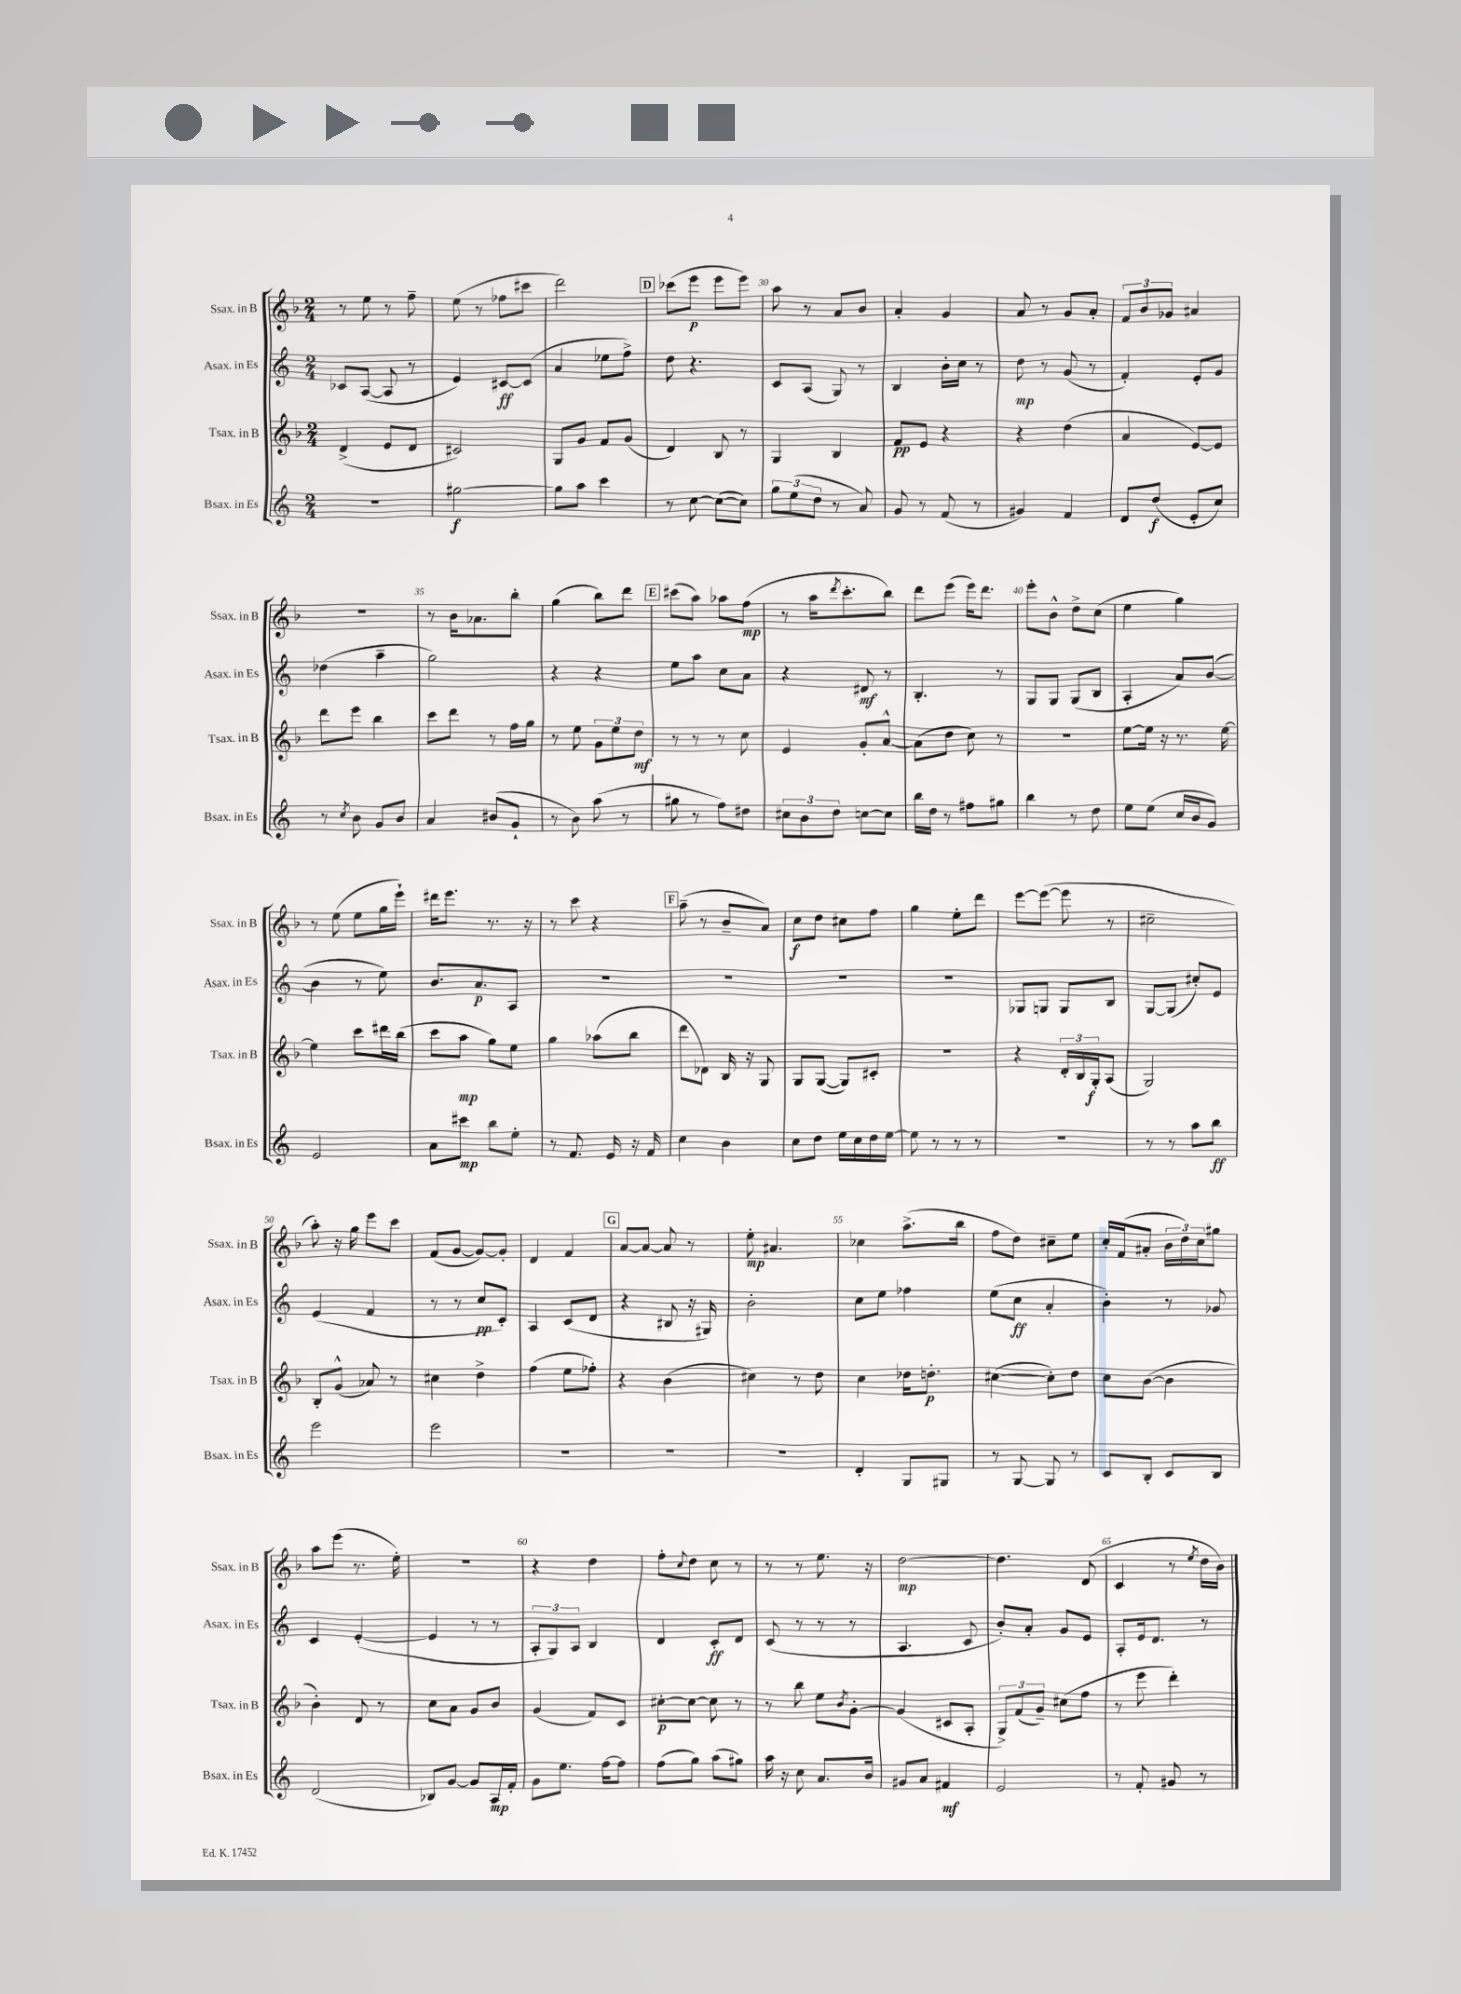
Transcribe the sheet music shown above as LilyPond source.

<<
\new StaffGroup <<
\new Staff = "s0" \with { instrumentName = "Ssax. in B" shortInstrumentName = "Ssax. in B" } {
    \clef treble \key f \major \numericTimeSignature \time 2/4
    r8 e''8 r8 f''8-- |
    e''8( r8 fes''8 cis'''8 |
    d'''2) |
    \mark \markup { \box "D" } ces'''8( e'''8\p e'''8 e'''8) |
    a''8 r8 a'8 bes'8 |
    a'4-. g'4 |
    a'8 r8 g'8 a'8-. |
    \tuplet 3/2 { f'8 bes'8 ges'8 } ais'4 |
    r2 |
    r8 bes'16 aes'8. bes''8-. |
    g''4( bes''8) d'''8 |
    \mark \markup { \box "E" } cis'''8( a''8) aes''8 f''8\mp( |
    r8 a''16 \acciaccatura { d'''8 } c'''8.-. bes''8) |
    d'''8 e'''8( e'''16) d'''8. |
    e'''8-. bes'8-^ d''8-> c''8( |
    e''4 g''4) |
    r8 e''8( e''8 g''16 e'''16-!) |
    dis'''16 e'''8. r8. r16 |
    r8 c'''8 r4 |
    \mark \markup { \box "F" } a''8--( r8 bes'8-- a'8) |
    c''8\f d''8 cis''8 f''8 |
    g''4 e''8-. d'''8 |
    e'''8~ e'''8~( e'''8 r8 |
    cis''2-- |
    a''8-.) r16 g''16 e'''8 c'''8 |
    f'8( g'8~ g'8~) g'8-. |
    d'4 f'4 |
    \mark \markup { \box "G" } a'8~ a'8~ a'8 r8 |
    e''8-.\mp ais'4. |
    ces''4 a''8.->( bes''16 |
    f''8 d''8) cis''8-- e''8 |
    c''16-. f'16( ais'8-. \tuplet 3/2 { bes'16 d''16) c''16 } gis''8 |
    a''8 e'''8( r8. e''16-.) |
    r2 |
    r4 d''4 |
    f''8-. \appoggiatura { c''8 } d''8 c''8 r8 |
    r8 r8 e''8. r16 |
    d''2~\mp |
    d''4. d'8( |
    c'4 r8 \acciaccatura { e''8 } d''16 bes'16) \bar "|." |
}
\new Staff = "s1" \with { instrumentName = "Asax. in Es" shortInstrumentName = "Asax. in Es" } {
    \clef treble \key c \major \numericTimeSignature \time 2/4
    ces'8 a8~( a8 r8 |
    e'4) cis'8~\ff cis'8( |
    a'4 ees''8 f''8->) |
    \mark \markup { \box "D" } d''8 r4. |
    c'8 a8( g8) r8 |
    b4 b'16-. c''16 r8 |
    d''8\mp r8 g'8( r8 |
    f'4-.) e'8-. g'8 |
    des''4( a''4-- |
    g''2) |
    r4 r4 |
    \mark \markup { \box "E" } e''8 a''8 c''8 a'8 |
    r4 dis'8\mf r8 |
    b4.-. r8 |
    g8 g8 g8( b8 |
    a4-. a'8) b'8~( |
    b'4 r8 e''8) |
    b'8. a'8.\p a8 |
    R2 |
    \mark \markup { \box "F" } R2 |
    R2 |
    R2 |
    ges8 g8 g8 b8 |
    g8~ g8( cis''8-.) e'8 |
    e'4( f'4 |
    r8 r8 c''8\pp c'8-.) |
    a4 c'8( d'8 |
    \mark \markup { \box "G" } r4 bis8 r16 gis16) |
    b'2-. |
    c''8 e''8 fes''4 |
    e''8( c''8\ff a'4-. |
    b'4-.) r8 ges'8 |
    c'4 e'4~-.( |
    e'4 r8 r8 |
    \tuplet 3/2 { a8-. g8) a8 } b4 |
    d'4 c'8-.\ff d'8 |
    c'8( r8 r8 r8 |
    a4. c'8 |
    b'8-.) a'8-. g'8 e'8 |
    a8-. e'16 d'8. r8 \bar "|." |
}
\new Staff = "s2" \with { instrumentName = "Tsax. in B" shortInstrumentName = "Tsax. in B" } {
    \clef treble \key f \major \numericTimeSignature \time 2/4
    d'4->( e'8 d'8 |
    cis'2) |
    g8 g'8 f'8 g'8( |
    \mark \markup { \box "D" } d'4) bes8 r8 |
    g4 bes4 |
    f'8\pp e'8 r4 |
    r4 d''4( |
    a'4 e'8~) e'8 |
    d'''8 e'''8 bes''4 |
    c'''8 d'''8 r8 f''16 g''16 |
    r8 e''8 \tuplet 3/2 { g'8 e''8 d''8\mf } |
    \mark \markup { \box "E" } r8 r8 r8 c''8 |
    e'4 g'8-. a'8~-^ |
    a'8( d''8 c''8) r8 |
    R2 |
    e''8~ e''16 r16 r8. e''16~ |
    e''4 c'''8 dis'''16 bes''16( |
    c'''8 a''8\mp g''8) e''8 |
    g''4 aes''8( bes''8 |
    \mark \markup { \box "F" } d'''8 des'8) bes16 r16 g8 |
    g8 g8~( g8) cis'8-. |
    r2 |
    r4 \tuplet 3/2 { d'16-. bes16 g16-.\f } a8( |
    g2) |
    bes8-. g'8-^( aes'8) r8 |
    cis''4 d''4-> |
    f''4( e''8 fes''8-.) |
    \mark \markup { \box "G" } r4 bes'4( |
    cis''4) r8 d''8 |
    c''4 des''16 d''8.-.\p |
    cis''4~( cis''8-.) d''8 |
    c''8 bes'8~( bes'4 |
    bes'4-.) d'8 r8 |
    c''8 a'8 g'8 bes'8 |
    g'4( f'8) c'8 |
    cis''8~-.\p cis''8~ cis''8 r8 |
    r8 bes''8 e''8 \acciaccatura { bes'8 } g'8~-. |
    g'4( cis'8 a8-. |
    \tuplet 3/2 { g8->) f'8( g'8--) } cis''8( f''8 |
    r8 e'''8 d'''4-.) \bar "|." |
}
\new Staff = "s3" \with { instrumentName = "Bsax. in Es" shortInstrumentName = "Bsax. in Es" } {
    \clef treble \key c \major \numericTimeSignature \time 2/4
    R2 |
    gis''2~\f |
    gis''8 a''8 c'''4 |
    \mark \markup { \box "D" } r8 c''8~ c''8~( c''8) |
    \tuplet 3/2 { g''8 e''8( d''8 } r8 a'8) |
    g'8 r8 f'8( r8 |
    gis'4) f'4 |
    d'8 d''8\f( e'8-. c''8) |
    r8 \acciaccatura { c''8 } b'8 g'8 b'8 |
    a'4 bis'8( g'8-! |
    r8 b'8) a''8( r8 |
    \mark \markup { \box "E" } gis''8 r8 f''8) dis''8 |
    \tuplet 3/2 { cis''8 b'8 d''8 } c''8~ c''8 |
    b''16 d''16 r8 fis''8 gis''8 |
    b''4 r8 d''8 |
    e''8 e''8( c''16 b'16 g'8) |
    e'2 |
    a'8 cis'''8\mp b''8 e''8-. |
    r8 f'8. e'16 r16 f'16 |
    \mark \markup { \box "F" } c''4 b'4 |
    c''8 d''8 e''16 c''16 d''16 e''16~ |
    e''8 r8 r8 r8 |
    r2 |
    r8 r8 a''8 b''8\ff |
    e'''2 |
    e'''2 |
    R2 |
    \mark \markup { \box "G" } R2 |
    R2 |
    d'4-. g8 gis8 |
    r8 g8~ g8 r8 |
    c'8 b8-. c'8 b8 |
    d'2( |
    bes8) g'8~ g'8 a16\mp f'16-. |
    g'8 e''8. f''16~ f''8 |
    f''8( g''8) a''8( gis''8) |
    a''16 r16 c''8 a'8. b'16 |
    gis'8 a'8 fis'4\mf |
    e'2 |
    r8 f'8-. gis'8 r8 \bar "|." |
}
>>
>>
\layout { \context { \Score currentBarNumber = #26 \override BarNumber.break-visibility = ##(#f #t #t) barNumberVisibility = #(every-nth-bar-number-visible 5) } }
